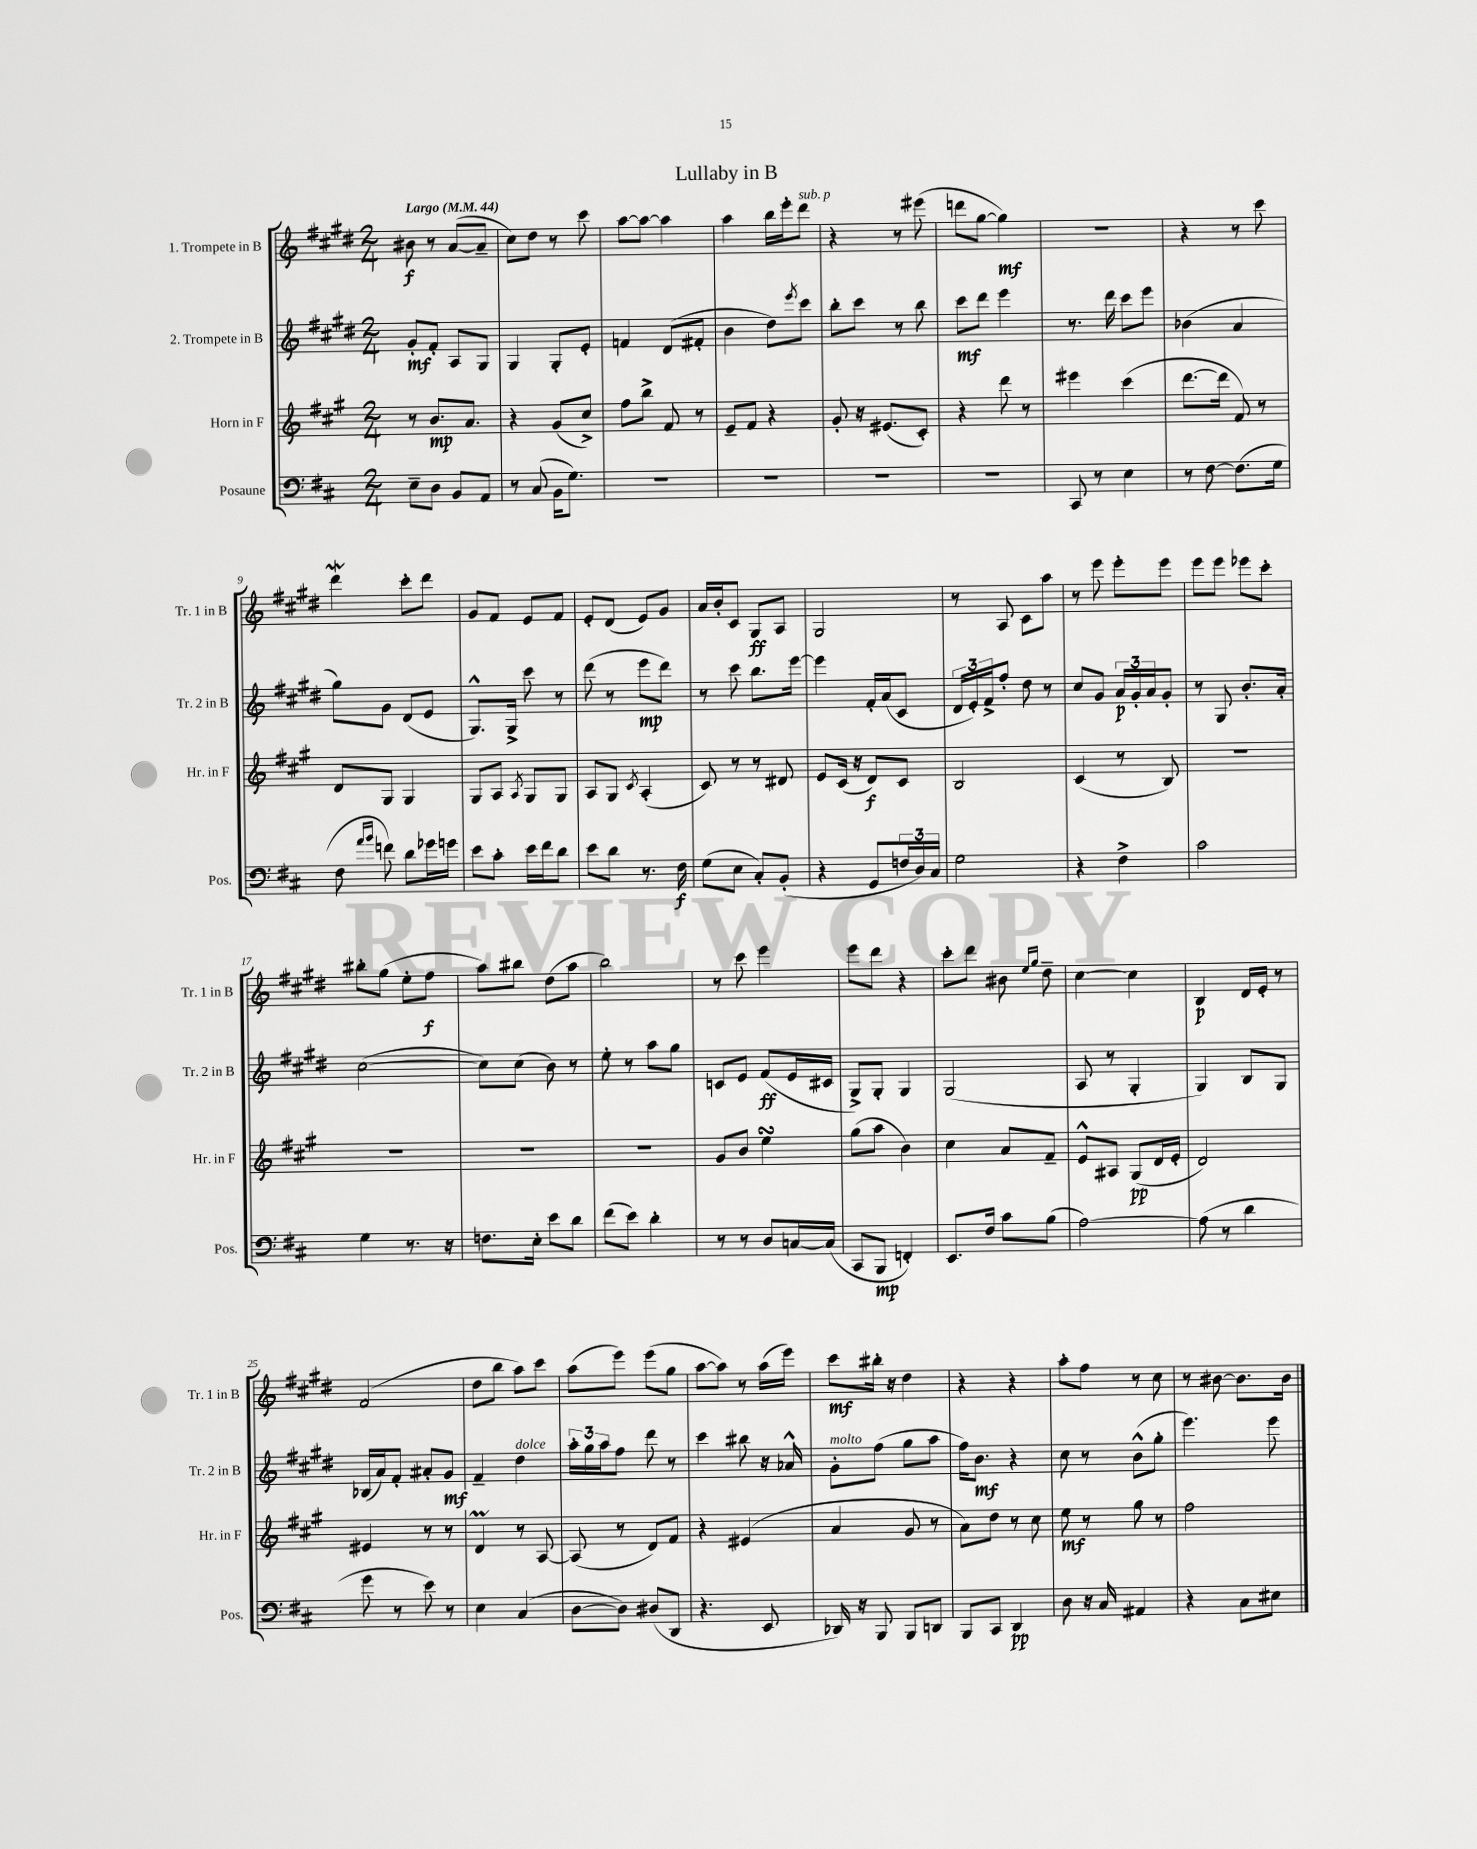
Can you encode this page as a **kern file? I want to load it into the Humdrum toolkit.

**kern	**kern	**kern	**kern
*staff4	*staff3	*staff2	*staff1
*clefF4	*clefG2	*clefG2	*clefG2
*k[f#c#]	*k[f#c#g#]	*k[f#c#g#d#]	*k[f#c#g#d#]
*M2/4	*M2/4	*M2/4	*M2/4
*MM44	*MM44	*MM44	*MM44
8E~	8r	8g#'	8b#
8D	8.b	8f#'	8r
8BB	.	8A	([8a
.	8.a	.	.
8AA	.	8G#	8a~]
=	=	=	=
8r	4r	4G#	8cc#)
(8C#	.	.	8dd#
16BB	(8g#	8G#'	8r
8.G)	.	.	.
.	8cc#^)	8e'	8ccc#
=	=	=	=
2r	8ff#	4f	[8aa
.	8bb^	.	8aa_
.	8f#	(8d#	4aa]
.	8r	8f#'	.
=	=	=	=
2r	8e~	4b	4aa
.	8f#	.	.
.	4r	8dd#)	16bb
.	.	.	16eee'
.	.	8qeee	.
.	.	8ccc#	8ddd#
=	=	=	=
2r	8g#'	8bb'	4r
.	16r	8ccc#	.
.	(8.e#	.	.
.	.	8r	8r
.	8c#')	8bb	(8eee#
=	=	=	=
2r	4r	8ccc#	8ddd
.	.	8ddd#	[8gg#
.	8ddd	4eee	4gg#])
.	8r	.	.
=	=	=	=
8CC#	4eee#	8.r	2r
8r	.	.	.
.	.	16ddd#	.
4E	(4ccc#	8ccc#	.
.	.	8eee	.
=	=	=	=
8r	[8.ddd	(4b-	4r
[8F#	.	.	.
.	16ddd]	.	.
(8.F#]	8f#)	4a	8r
.	8r	.	8ccc#
16G	.	.	.
=	=	=	=
8F#	8d	8gg#)	4ddd#
16qqa	.	.	.
16qqb	.	.	.
8f)	8G#	8g#	.
8d	4G#	(8d#	8ccc#'
16g-	.	8e	8ddd#
16g	.	.	.
=	=	=	=
8e	8G#	8.G#^^)	8g#
8c#'	8A	.	8f#
.	.	16G#^	.
.	8qA	.	.
16e	8G#	8ccc#	8e
16f#	.	.	.
8d	8G#	8r	8f#
=	=	=	=
8e	8A	(8ddd#	8e'
8d	8G#	8r	(8d#
.	8qc#	.	.
8.r	(4A'	8eee	8e)
.	.	8ddd#)	8g#
16F#	.	.	.
=	=	=	=
(8G	8c#)	8r	16a
.	.	.	16b'
8E	8r	8ccc#	8c#
8C#')	8r	8.bb	8G#
(8BB'	8d#	.	8A
.	.	[16eee	.
=	=	=	=
4r	8e	4eee]	2G#
.	(16c#	.	.
.	16r	.	.
8GG	8d)	16f#'	.
.	.	(16a	.
24F	8c#	8c#	.
24D)	.	.	.
24C#	.	.	.
=	=	=	=
2G	2B	24d#	8r
.	.	24e')	.
.	.	24f#^	.
.	.	8ff#'	8A
.	.	8dd#	8c#
.	.	8r	8aa
=	=	=	=
4r	(4c#	8cc#	8r
.	.	8g#	8eee
4F#^	8r	24a	8eee'
.	.	24g#'	.
.	.	24a	.
.	8B)	8g#'	8eee
=	=	=	=
2c#	2r	8r	8eee
.	.	8G#	8eee
.	.	8.b'	8eee-
.	.	.	8ccc#'
.	.	16a'	.
=	=	=	=
4G	2r	([2cc#	8bb#'
.	.	.	(8gg#
8.r	.	.	8ee'
.	.	.	8ff#
16r	.	.	.
=	=	=	=
8.F	2r	8cc#])	8aa)
.	.	(8cc#	8bb#
16E'	.	.	.
8e	.	8b)	(8dd#
8d	.	8r	8aa
=	=	=	=
(8f#	2r	8ee'	2bb)
8e)	.	8r	.
4d'	.	8aa	.
.	.	8gg#	.
=	=	=	=
8r	8g#	8c	8r
8r	8b	8e	8ccc#
8D	4ee	(8f#	4eee
[16C	.	16e	.
(16C]	.	16c#	.
=	=	=	=
8CC#	(8gg#	8G#^)	8eee
8BBB	8aa	8G#'	8ddd#
4FF')	4b)	4G#	4r
=	=	=	=
8.EE	4cc#	(2G#	8ccc#'
.	.	.	8ddd#
16F#	.	.	.
8c#	8a	.	8b#
.	.	.	16qqee
.	.	.	16qqgg#
(8B	8f#~	.	8dd#~
=	=	=	=
[2A)	8e^^	8A	[4cc#
.	8A#	8r	.
.	(8G#	4G#'	4cc#]
.	16d	.	.
.	16e'	.	.
=	=	=	=
(8A]	2d)	4G#)	4B
8r	.	.	.
4d	.	8B	16d#
.	.	.	16e'
.	.	8G#	8r
=	=	=	=
8g	4e#	(16B-	(2f#
.	.	16a)	.
8r	.	8f#'	.
8e)	8r	8a#'	.
8r	8r	8g#	.
=	=	=	=
4E	4d	4f#~	8dd#
.	.	.	8bb
(4C#	8r	4dd#	8aa)
.	[8A	.	8ccc#
=	=	=	=
[8D	(8A]	24aa'	(8aa
.	.	24gg#	.
.	.	24aa	.
8D])	8r	8ff#	8eee)
(8D#	8d)	8ddd#	(8eee
8DD	8f#	8r	8gg#
=	=	=	=
4.r	4r	4ccc#	[8aa
.	.	.	8aa])
.	(4e#	8bb#	8r
8EE	.	16r	(16aa
.	.	16a-^^	16eee)
=	=	=	=
16DD-)	4a	8g#'	8ccc#
16r	.	.	.
8BBB	.	(8ff#	16bb#'
.	.	.	16r
8BBB	8g#	8gg#	4dd#
8DD	8r	8aa	.
=	=	=	=
8BBB	8a)	16ff#)	4r
.	.	8.b	.
8CC#	8dd	.	.
4DD	8r	4r	4r
.	8cc#	.	.
=	=	=	=
8D	8ee	8cc#	8aa'
16r	8r	8r	8ff#
16C#	.	.	.
4AA#	8gg#	(8b^^	8r
.	8r	8gg#'	8cc#
=	=	=	=
4r	2ff#	4.eee)	8r
.	.	.	[8b#
8C#	.	.	8.b#]
8E#	.	8eee	.
.	.	.	16b#
==	==	==	==
*-	*-	*-	*-
